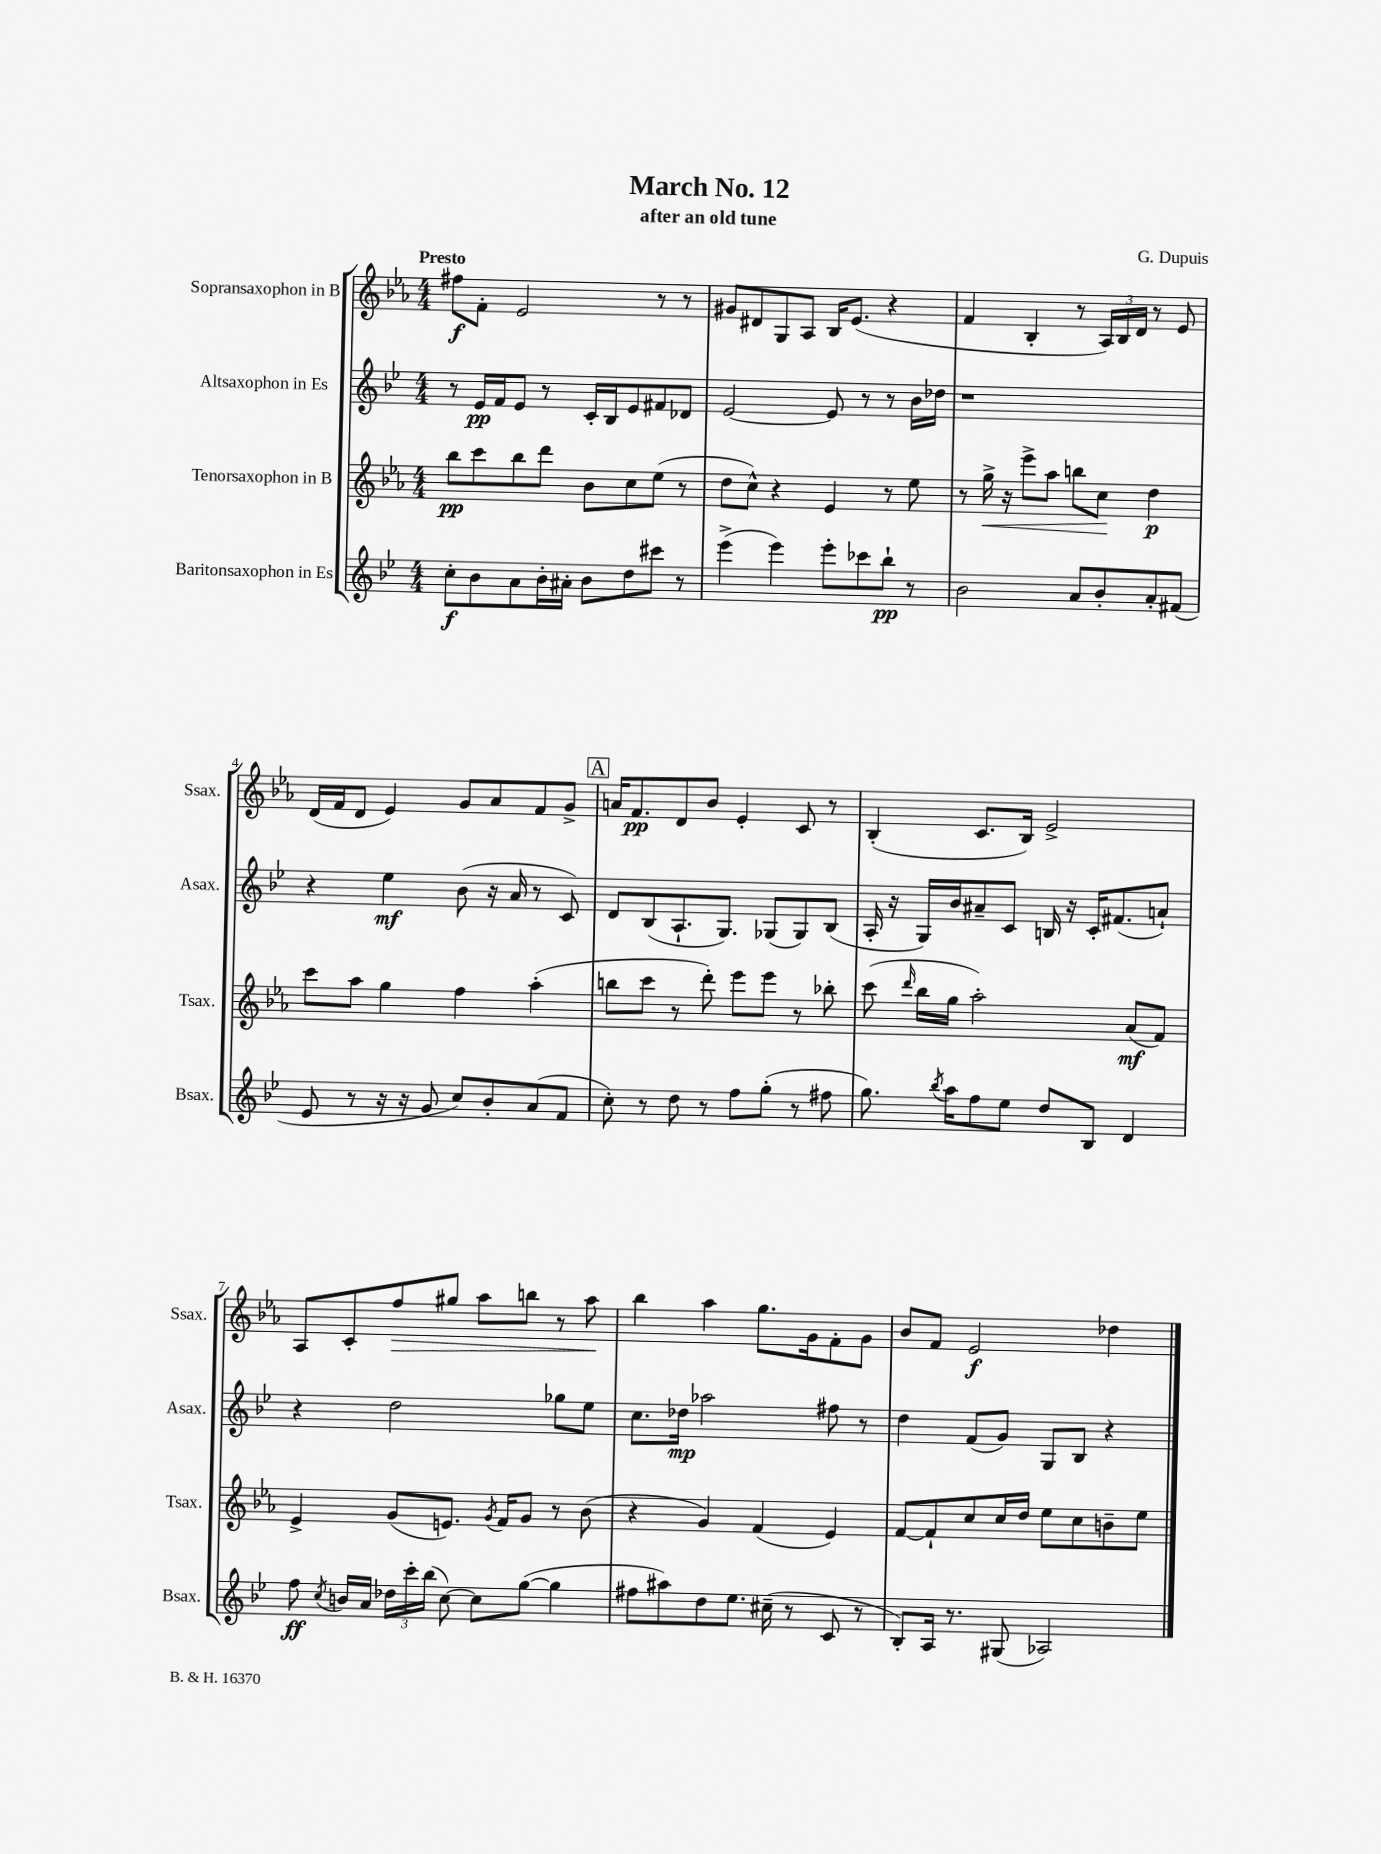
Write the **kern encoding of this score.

**kern	**dynam	**kern	**dynam	**kern	**dynam	**kern	**dynam
*part4	*part4	*part3	*part3	*part2	*part2	*part1	*part1
*staff4	*staff4	*staff3	*staff3	*staff2	*staff2	*staff1	*staff1
*I"Baritonsaxophon in Es	*	*I"Tenorsaxophon in B	*	*I"Altsaxophon in Es	*	*I"Sopransaxophon in B	*
*I'Bsax.	*	*I'Tsax.	*	*I'Asax.	*	*I'Ssax.	*
*clefG2	*	*clefG2	*	*clefG2	*	*clefG2	*
*k[b-e-]	*	*k[b-e-a-]	*	*k[b-e-]	*	*k[b-e-a-]	*
*M4/4	*	*M4/4	*	*M4/4	*	*M4/4	*
=1	=1	=1	=1	=1	=1	=1	=1
!	!	!	!	!	!	!LO:TX:a:B:t=Presto	!
8cc'\L	f	8bb-\L	pp	8r	.	8ff#X\L	f
8b-\	.	8ccc\	.	16e-/LL	pp	8f'\J	.
.	.	.	.	16f/J	.	.	.
8a\	.	8bb-\	.	8e-/J	.	2e-/	.
16b-'\L	.	8ddd\J	.	8r	.	.	.
16a#X'\JJ	.	.	.	.	.	.	.
8b-\L	.	8b-\L	.	16c'/LL	.	.	.
.	.	.	.	16B-/J	.	.	.
8dd\	.	8cc\	.	8e-/	.	.	.
8ccc#X\J	.	(8ee-\J	.	8f#X/	.	8r	.
8r	.	8r	.	8d-X/J	.	8r	.
=2	=2	=2	=2	=2	=2	=2	=2
(4eee-^\	.	8dd\L	.	[2e-/	.	8g#X/L	.
.	.	8cc^^\J)	.	.	.	8d#X/	.
4eee-\)	.	4r	.	.	.	8G/	.
.	.	.	.	.	.	8A-/J	.
8eee-'\L	.	4e-/	.	8e-/]	.	16B-/KL	.
.	.	.	.	.	.	(8.e-/J	.
8ccc-X\	.	.	.	8r	.	.	.
8bb-`\J	pp	8r	.	8r	.	4r	.
8r	.	8ee-\	.	16b-\LL	.	.	.
.	.	.	.	16dd-X\JJ	.	.	.
=3	=3	=3	=3	=3	=3	=3	=3
2b-\	.	8r	.	1r	.	4f/	.
!	!	!	!LO:HP:b	!	!	!	!
.	.	16gg^\	<	.	.	.	.
.	.	16r	.	.	.	.	.
.	.	8eee-^\L	.	.	.	4B-'/	.
.	.	8aa-\J	.	.	.	.	.
8a/L	.	8bbn\L	.	.	.	8r	.
8b-'/	.	8cc\J	.	.	.	24A-/LL)	.
.	.	.	.	.	.	24B-/	.
.	.	.	.	.	.	24d/JJ	.
8a'/	.	4dd\	[ p	.	.	8r	.
(8f#X/J	.	.	.	.	.	8e-/	.
!!LO:LB:g=z
=4	=4	=4	=4	=4	=4	=4	=4
8e-/	.	8ccc\L	.	4r	.	(16d/LL	.
.	.	.	.	.	.	16f/J	.
8r	.	8aa-\J	.	.	.	8d/J	.
16r	.	4gg\	.	4ee-\	mf	4e-/)	.
16r	.	.	.	.	.	.	.
8g/	.	.	.	.	.	.	.
8cc/L)	.	4ff\	.	(8b-\	.	8g/L	.
8b-'/	.	.	.	16r	.	8a-/	.
.	.	.	.	16a/	.	.	.
(8a/	.	(4aa-'\	.	8r	.	8f/	.
8f/J	.	.	.	8c/)	.	8g^/J	.
!!LO:REH:place=s1:t=A
=5	=5	=5	=5	=5	=5	=5	=5
8cc'\)	.	8bbn\L	.	8d/L	.	16an/KL	.
.	.	.	.	.	.	8.f/	pp
8r	.	8ccc\J	.	(8B-/	.	.	.
8dd\	.	8r	.	8.A`/	.	8d/	.
8r	.	8ddd'\)	.	.	.	8b-/J	.
.	.	.	.	8.G/J)	.	.	.
8ff\L	.	8eee-\L	.	.	.	4e-'/	.
(8gg'\J	.	8eee-\J	.	(8G-X/L	.	.	.
8r	.	8r	.	8G-/)	.	8c/	.
8ff#X\	.	8bb-X'\	.	(8B-/J	.	8r	.
=6	=6	=6	=6	=6	=6	=6	=6
8.gg\)	.	(8ccc\	.	16A'/	.	(4B-'/	.
.	.	.	.	16r	.	.	.
.	.	16qqddd/	.	.	.	.	.
.	.	16bb-\LL	.	16G/LL)	.	.	.
8qbb-/	.	.	.	.	.	.	.
16aa\KL	.	16gg\JJ	.	16b-/J	.	.	.
8ff\	.	2aa-'\)	.	8a#X~/	.	8.c/L	.
8ee-\J	.	.	.	8c/J	.	.	.
.	.	.	.	.	.	16B-/Jk)	.
8dd/L	.	.	.	16Bn/	.	2e-^/	.
.	.	.	.	16r	.	.	.
8B-/J	.	.	.	16c'/KL	.	.	.
.	.	.	.	(8.f#X/	.	.	.
4d/	.	(8a-/L	mf	.	.	.	.
.	.	8f/J)	.	8an`/J)	.	.	.
!!LO:LB:g=z
=7	=7	=7	=7	=7	=7	=7	=7
8ff\	ff	4e-^/	.	4r	.	8A-/L	.
8qcc/	.	.	.	.	.	.	.
16bn/LL	.	.	.	.	.	8c'/	.
16a/JJ	.	.	.	.	.	.	.
!	!	!	!	!	!	!	!LO:HP:b
24dd-X\LL	.	(8g/L	.	2dd\	.	8ff/	>
24ccc'\	.	.	.	.	.	.	.
(24bb-\JJ	.	.	.	.	.	.	.
[8cc\)	.	8.en/J)	.	.	.	8gg#X/J	.
8cc\L]	.	.	.	.	.	8aa-\L	.
.	.	8qg/	.	.	.	.	.
.	.	16f/KL	.	.	.	.	.
([8gg\J	.	8g/J	.	.	.	8bbn\J	.
4gg\]	.	8r	.	8gg-X\L	.	8r	.
.	.	(8b-\	.	8ee-\J	.	8aa-\	.
.	.	.	.	.	.	.	]
=8	=8	=8	=8	=8	=8	=8	=8
8ff#X\L	.	4r	.	8.cc\L	.	4bb-\	.
8aa#X\)	.	.	.	.	.	.	.
.	.	.	.	16dd-X\Jk	mp	.	.
8dd\	.	4g/)	.	2aa-X\	.	4aa-\	.
8.ee-\J	.	.	.	.	.	.	.
.	.	(4f/	.	.	.	8.gg\L	.
(16cc#X~\	.	.	.	.	.	.	.
8r	.	.	.	.	.	.	.
.	.	.	.	.	.	16g\k	.
8c/	.	4e-/)	.	8ff#X\	.	8f'\	.
8r	.	.	.	8r	.	8g\J	.
=9	=9	=9	=9	=9	=9	=9	=9
8B-'/L)	.	[8f/L	.	4dd\	.	8b-/L	.
16A/Jk	.	8f`/]	.	.	.	8f/J	.
8.r	.	.	.	.	.	.	.
.	.	8cc/	.	(8f/L	.	2e-/	f
(8G#X/	.	16cc/L	.	8g/J)	.	.	.
.	.	16dd/JJ	.	.	.	.	.
2A-X/)	.	8ee-\L	.	8G/L	.	.	.
.	.	8cc\	.	8B-/J	.	.	.
.	.	8bn~\	.	4r	.	4dd-X\	.
.	.	8ee-\J	.	.	.	.	.
==	==	==	==	==	==	==	==
*-	*-	*-	*-	*-	*-	*-	*-
